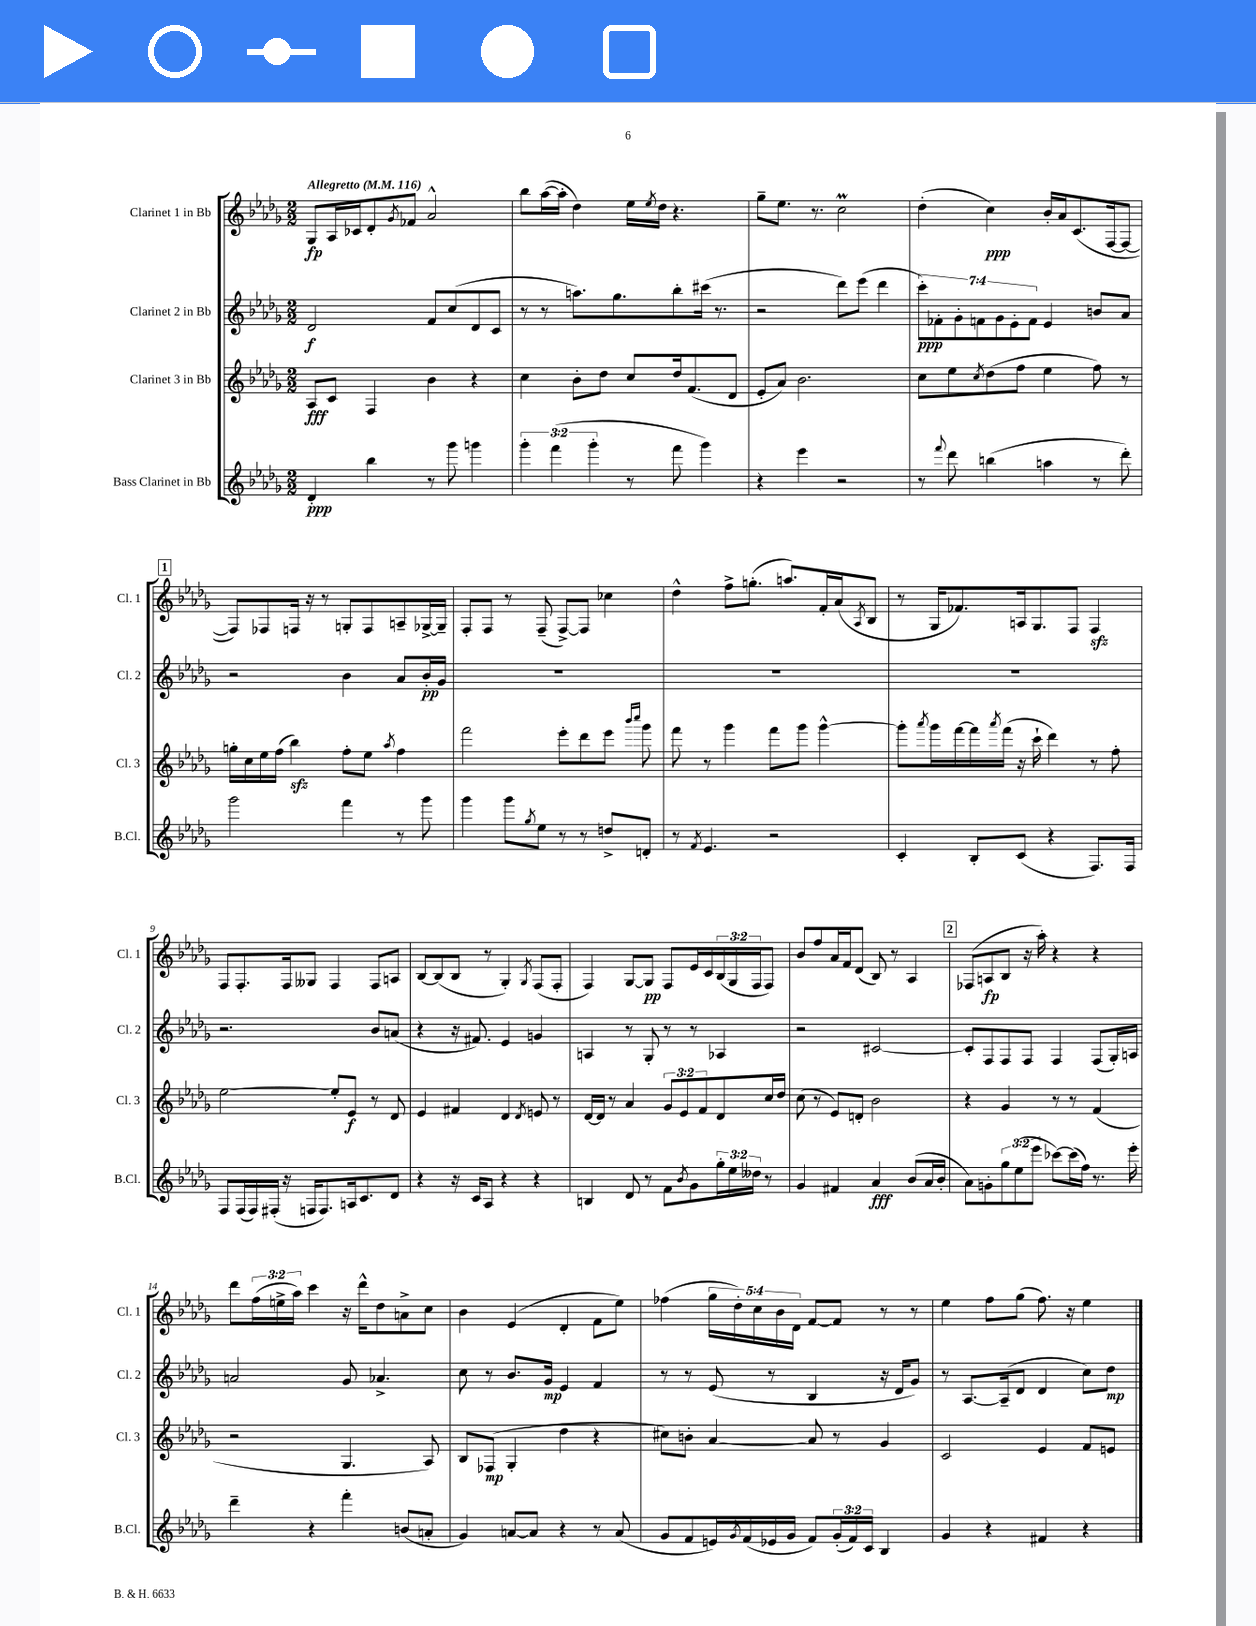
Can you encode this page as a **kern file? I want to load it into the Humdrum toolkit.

**kern	**kern	**kern	**kern
*staff4	*staff3	*staff2	*staff1
*clefG2	*clefG2	*clefG2	*clefG2
*k[b-e-a-d-g-]	*k[b-e-a-d-g-]	*k[b-e-a-d-g-]	*k[b-e-a-d-g-]
*M2/2	*M2/2	*M2/2	*M2/2
*MM116	*MM116	*MM116	*MM116
4d-'	8A-	2d-	8G-
.	8c	.	16A-
.	.	.	16c-
4bb-	4F	.	8d-'
.	.	.	8qg-
.	.	.	8f-
8r	4b-	8f	2a-^^
8ggg-	.	(8cc	.
4ggg	4r	8d-	.
.	.	8c	.
=	=	=	=
6ggg-'	4cc	8r	8bb-
.	.	8r	([16aa-
(6fff	.	.	.
.	.	.	16aa-']
.	8b-'	8.aa)	4dd-)
6ggg-'	.	.	.
.	8dd-	.	.
.	.	8.gg-	.
8r	8cc	.	16ee-
.	.	.	8qee-
.	.	.	16dd-
8fff	16dd-	8bb-'	4.r
.	(8.f	.	.
4ggg-)	.	(16ccc#	.
.	.	8.r	.
.	8d-	.	.
=	=	=	=
4r	8e-'	2r	8gg-~
.	8a-)	.	8.ee-
4eee-	2.b-	.	.
.	.	.	8.r
2r	.	8ddd-)	2cc
.	.	(8eee-	.
.	.	4ddd-	.
=	=	=	=
8r	8cc	14ccc')	(4dd-'
.	.	14f-'	.
8qqfff	.	.	.
8ddd-	8ee-	.	.
.	.	14g-'	.
.	.	14f	.
.	8qcc	.	.
(4bb	(8dd-	.	4cc)
.	.	14g-	.
.	.	14e-'	.
.	8ff	.	.
.	.	14f	.
4aa	4ee-	4e-	16b-'
.	.	.	16a-
.	.	.	(8.c
8r	8ff)	8b	.
.	.	.	[16F
8ddd-')	8r	8a-	8F_
=	=	=	=
2ggg-	16gg'	2r	8F])
.	16cc	.	.
.	16ee-	.	8F-
.	(16ff	.	.
.	4bb-)	.	16F
.	.	.	16r
.	.	.	8r
4fff	8ff'	4b-	8G'
.	8ee-	.	8F
.	8qaa-	.	.
8r	4ff	8a-	8A~
8ggg-	.	16b-'	[16G-^
.	.	16g-	16G-~]
=	=	=	=
4ggg-	2fff	1r	8F'
.	.	.	8F
8ggg-	.	.	8r
8qgg-	.	.	.
8ee-	.	.	(8F~
8r	8eee-'	.	[8F^)
8r	8ddd-	.	8F]
8dd^	8eee-	.	4cc-
.	16qqbbb-	.	.
.	16qqcccc	.	.
8d'	8ggg-	.	.
=	=	=	=
8r	8fff	1r	4dd-^^
8qf	.	.	.
4.e-	8r	.	.
.	4ggg-	.	8ff^
.	.	.	(8.gg'
2r	8fff	.	.
.	.	.	8.aa)
.	8ggg-	.	.
.	[4ggg-^^	.	16f'
.	.	.	(16a-
.	.	.	8qA-
.	.	.	8B-
=	=	=	=
4c'	8ggg-']	1r	8r
.	8qaaa-	.	.
.	16ggg-	.	16G-
.	[16fff	.	8.f-)
8B-'	16fff]	.	.
.	8qaaa-	.	.
.	(16fff	.	.
(8c	16r	.	16A
.	16ccc`	.	8.G-
4r	4ddd-)	.	.
.	.	.	8F
8.F)	8r	.	4F
.	8ff'	.	.
16F	.	.	.
=	=	=	=
8F	[2ee-	2.r	8F
(16F	.	.	8.F'
16F)	.	.	.
(16F#'	.	.	.
16r	.	.	16F
16F	.	.	8G--
8.F)	.	.	.
.	8ee-']	.	4F
16A	8e-	.	.
8.c	.	.	.
.	8r	8b-	8F
8d-	8d-	(8a	8A
=	=	=	=
4r	4e-	4r	[8B-
.	.	.	(8B-]
16r	4f#	16r	8B-
16c	.	8.f#)	.
8A-	.	.	8r
4r	4d-	4e-	4G-')
.	8qd-	.	8qG-
4r	8e	4g	(8F
.	8r	.	8F'
=	=	=	=
4B	[16d-	4A	4F)
.	16d-]	.	.
.	8r	.	.
8d-	4a-	8r	[8G-
8r	.	8G-'	8G-]
8f	12g-	8r	8F
.	12e-	.	.
8qb-	.	.	.
8g-	.	8r	16e-
.	12f	.	.
.	.	.	16c
24gg-'	8d-	4A-	(24B-
24ee-	.	.	24G-
24dd--	.	.	24F
8r	16cc	.	8F)
.	16dd-	.	.
=	=	=	=
4g-	(8cc	2r	8b-
.	8r	.	8ff
4f#	8e-)	.	16a-
.	.	.	16f
.	8d'	.	(8d-
4a-	2b-	[2c#	8B-)
.	.	.	8r
(8b-	.	.	4A-
16a-	.	.	.
16b-'	.	.	.
=	=	=	=
8a-)	4r	8c#']	(8F-
8g'	.	8F	8A
12gg-	4g-	8F	8B-
(12ee-	.	.	.
.	.	8F	16r
12eee-	.	.	.
.	.	.	16aa-')
[8ccc-)	8r	4F	4r
(16ccc-]	8r	.	.
16ff)	.	.	.
8.r	(4f	(8F	4r
.	.	16G-')	.
16eee-'	.	16A	.
=	=	=	=
4ddd-~	2r	2a	8ddd-
.	.	.	(24ff
.	.	.	24ee^
.	.	.	24aa-)
4r	.	.	4ccc
4fff'	4.G-	8g-	16r
.	.	.	16ddd-^^
.	.	4.a-^	8dd-
(8b	.	.	8a^
8a'	8A-)	.	8cc
=	=	=	=
4g-)	8B-	8cc	4b-
.	(8F-	8r	.
[8a	4G-'	8.b-	(4e-
8a]	.	.	.
.	.	16g-	.
4r	4dd-	4e-	4d-'
8r	4r	4f	8f
(8a	.	.	8ee-)
=	=	=	=
8g-	8cc#)	8r	(4ff-
8f	8b'	8r	.
16e)	[4a-	(8e-	20gg-
.	.	.	20dd-')
8qg-	.	.	.
(16f	.	.	.
.	.	.	20cc
16e-	.	8r	.
.	.	.	20b-
16g-	.	.	.
.	.	.	20d-
8f)	8a-]	4B-	[8f
(24g-'	8r	.	8f]
24f)	.	.	.
24c	.	.	.
4B-	4g-	16r	8r
.	.	16d-	.
.	.	8g-)	8r
=	=	=	=
4g-	2c	8r	4ee-
.	.	[8.A-	.
4r	.	.	8ff
.	.	(16A-~]	.
.	.	8d-	(8gg-
4f#	4e-	4d-	8.ff)
.	.	.	16r
4r	8f	8cc)	4ee-
.	8e	8dd-	.
==	==	==	==
*-	*-	*-	*-
